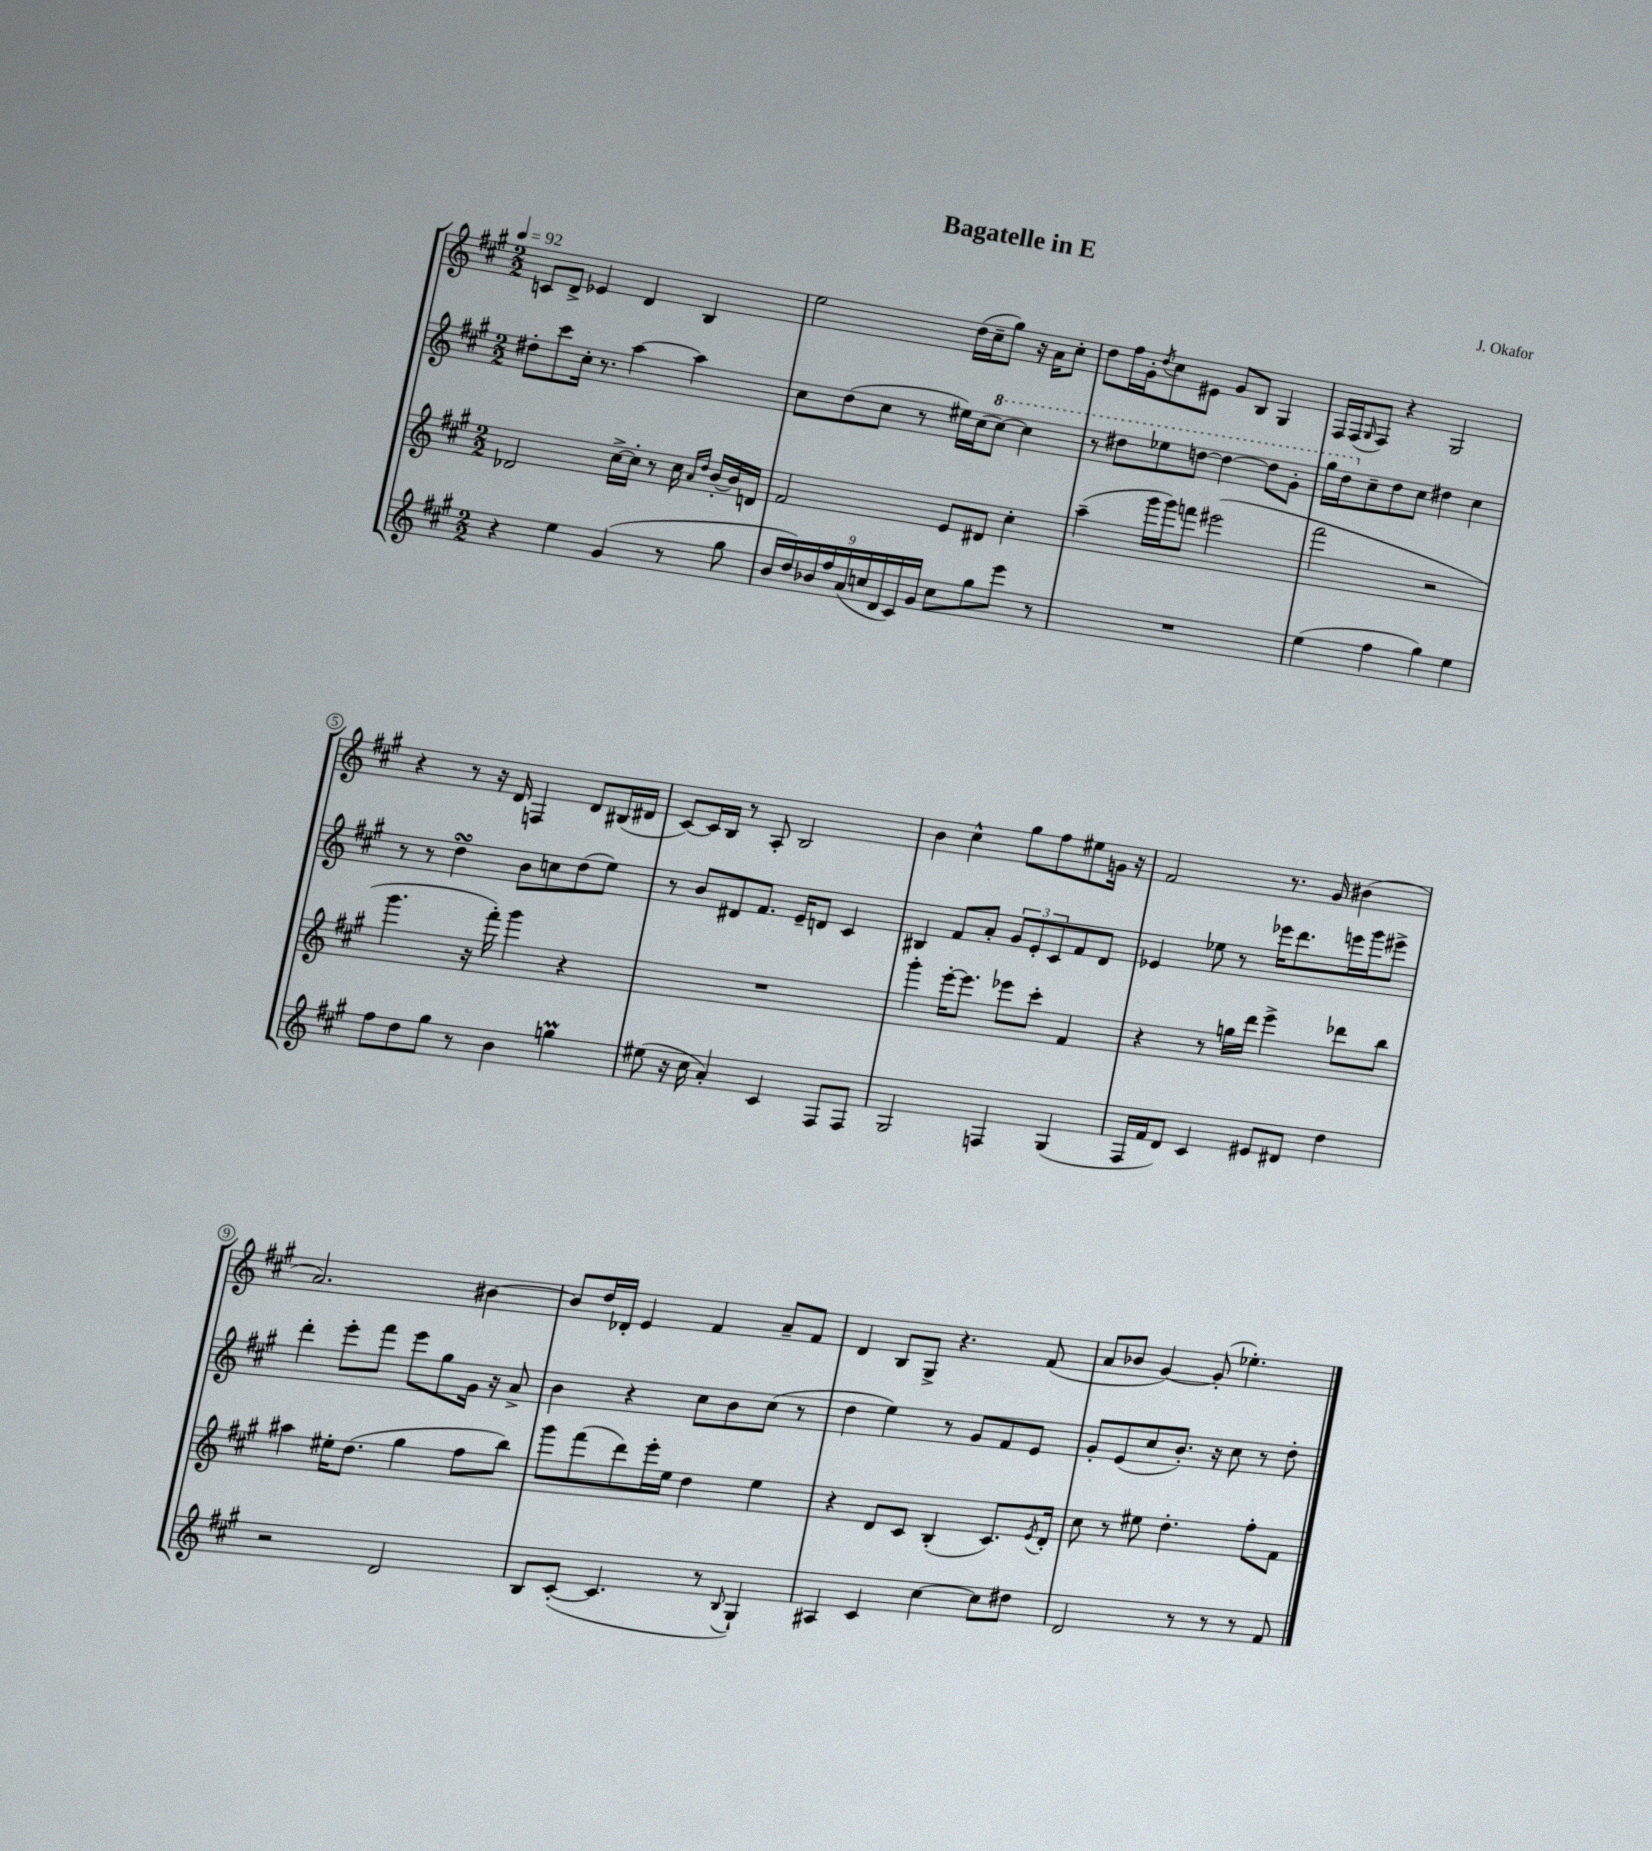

**kern	**kern	**kern	**kern
*staff4	*staff3	*staff2	*staff1
*clefG2	*clefG2	*clefG2	*clefG2
*k[f#c#g#]	*k[f#c#g#]	*k[f#c#g#]	*k[f#c#g#]
*M2/2	*M2/2	*M2/2	*M2/2
*MM92	*MM92	*MM92	*MM92
4r	2d-/	8dd#'\L	8c/L
.	.	8ccc#\	8d^/J
4ee\	.	16cc#'\Jk	4e-/
.	.	8.r	.
(4g#/	[16cc#^\LL	[4aa\	4d/
.	16cc#'\]JJ	.	.
.	8r	.	.
8r	16cc#\	4aa\]	4B/
.	16qqa/LL	.	.
.	16qqdd/JJ	.	.
.	[16b'/LL	.	.
8gg#\	16b/]	.	.
.	16d/JJ	.	.
=	=	=	=
18b/LL	2f#/	8cc#\L	2ee\
18dd/)	.	.	.
18b-/	.	.	.
.	.	(8dd\	.
18ff#/	.	.	.
(18a/	.	.	.
.	.	8cc#\J	.
18cc/	.	.	.
18d/	.	.	.
.	.	8r	.
18c#/)	.	.	.
18g#/JJ	.	.	.
8cc\L	8e/L	16ee#\LL)	(16dd\LL
.	.	(16cc#\J	16cc#~\J
8gg#\	8d#/J	[8ccc#\J)	8gg#\J)
8eee\J	4cc#'\	4ccc#\]	16r
.	.	.	16a\LK
8r	.	.	8cc#'\J
=	=	=	=
1r	(4aa~\	8r	8dd\L
.	.	8ddd#\L	16ff#\L
.	.	.	16g#'\J
.	.	.	8qdd/
.	16ggg#\LL	8eee-\	8cc#\
.	16ggg#\J)	.	.
.	8fff\J	[8ddd\J	8e#\J
.	(2eee#\	4ddd\_	8g#/L
.	.	.	8B/J
.	.	8ddd\]L	4G#/
.	.	8gg#'\J	.
=	=	=	=
(4ee\	2fff#\	16ggg#\LL	16F#/LL
.	.	16ddd\J	(16F#/J
.	.	.	16qqG#/
.	.	8cc#~\	8F#/J)
4ff#\	.	8dd\	4r
.	.	8cc#\J	.
4gg#\)	2r	4dd#\	2G#/
4ee\	.	4cc#\	.
=	=	=	=
8ff#\L	4.ggg#\	8r	4r
8dd\	.	8r	.
8gg#\J	.	4dd\	8r
8r	16r	.	16r
.	16fff#'\)	.	16d/
4b\	4ggg#\	8b\L	4F/
.	.	8cc\	.
4gg\	4r	(8dd\	8d/L
.	.	8ee\J)	(16B#/L
.	.	.	16d#/JJ
=	=	=	=
(8ee#\	1r	8r	[8c#/L)
16r	.	8b/L	16c#/]L
16cc#\	.	.	16B/JJ
4a'/)	.	8d#/	8r
.	.	8.f#/J	8A'/
4c#/	.	.	2B/
.	.	16e~/LK	.
.	.	8d/J	.
8F#/L	.	4c#/	.
8F#/J	.	.	.
=	=	=	=
2G#/	4ggg#'\	4B#/	4b\
.	[16eee'\LK	8f#/L	4cc#^^\
.	8.eee\]J	.	.
.	.	8a'/J	.
4F/	8eee-\L	12g#/L	8gg#\L
.	.	12e'/	.
.	8ccc#'\J	.	8ff#\
.	.	12c#/	.
(4G#/	4f#/	8f#/	8ee#\
.	.	8d/J	16g\Jk
.	.	.	16r
=	=	=	=
16F#/LL	4r	4e-/	2f#/
16f#/J	.	.	.
8d/J)	.	.	.
4c#/	8r	8ee-\	.
.	16gg\LL	8r	.
.	16ddd\JJ	.	.
8e#/L	4eee^\	16eee-\LK	8.r
.	.	8.ddd\	.
8d#/J	.	.	.
.	.	.	16g#/
4dd\	8ddd-\L	16eee\L	(4b#\
.	.	16ggg#\J	.
.	8bb\J	8eee#^\J	.
=	=	=	=
2r	4aa#\	4ddd'\	2.a/)
.	16ee#'\LK	8eee'\L	.
.	(8.dd\J	.	.
.	.	8fff#\J	.
2d/	4gg#\	8eee\L	.
.	.	8gg#\	.
.	8ff#\L	16g#\Jk	[4b#\
.	.	16r	.
.	8bb\J)	8a^/	.
=	=	=	=
8B/L	8ggg#\L	4b\	8b#/]L
([8c#'/J	(8fff#\	.	16dd/L
.	.	.	16d-'/JJ
4.c#/]	8ddd\)	4r	4e/
.	16eee'\L	.	.
.	16ee\JJ	.	.
.	4dd\	8cc#\L	4f#/
8r	.	8b\	.
8qqB/	.	.	.
4G#`/)	4ee\	(8cc#\J	8a~/L
.	.	8r	8f#/J
=	=	=	=
4A#/	4r	4dd\	4d/
4c#/	8d/L	4ee\)	8B/L
.	8c#/J	.	8G#^/J
[4cc#\	(4B'/	8r	4.r
.	.	8g#/L	.
8cc#\]L	8.c#/L)	8f#/	.
8dd#\J	.	8e/J	(8f#/
.	8qe/	.	.
.	16d'/Jk	.	.
=	=	=	=
2d/	8cc#\	8g#'/L	8a/L
.	8r	(8e/	8b-/J
.	8ee#\	8cc#/	[4g#/)
.	4.dd'\	8.b'/J)	.
8r	.	.	(8g#'/]
.	.	16r	.
8r	.	8cc#\	4.ee-'\)
8r	8ff#'\L	8r	.
8f#/	8f#\J	8dd'\	.
==	==	==	==
*-	*-	*-	*-
